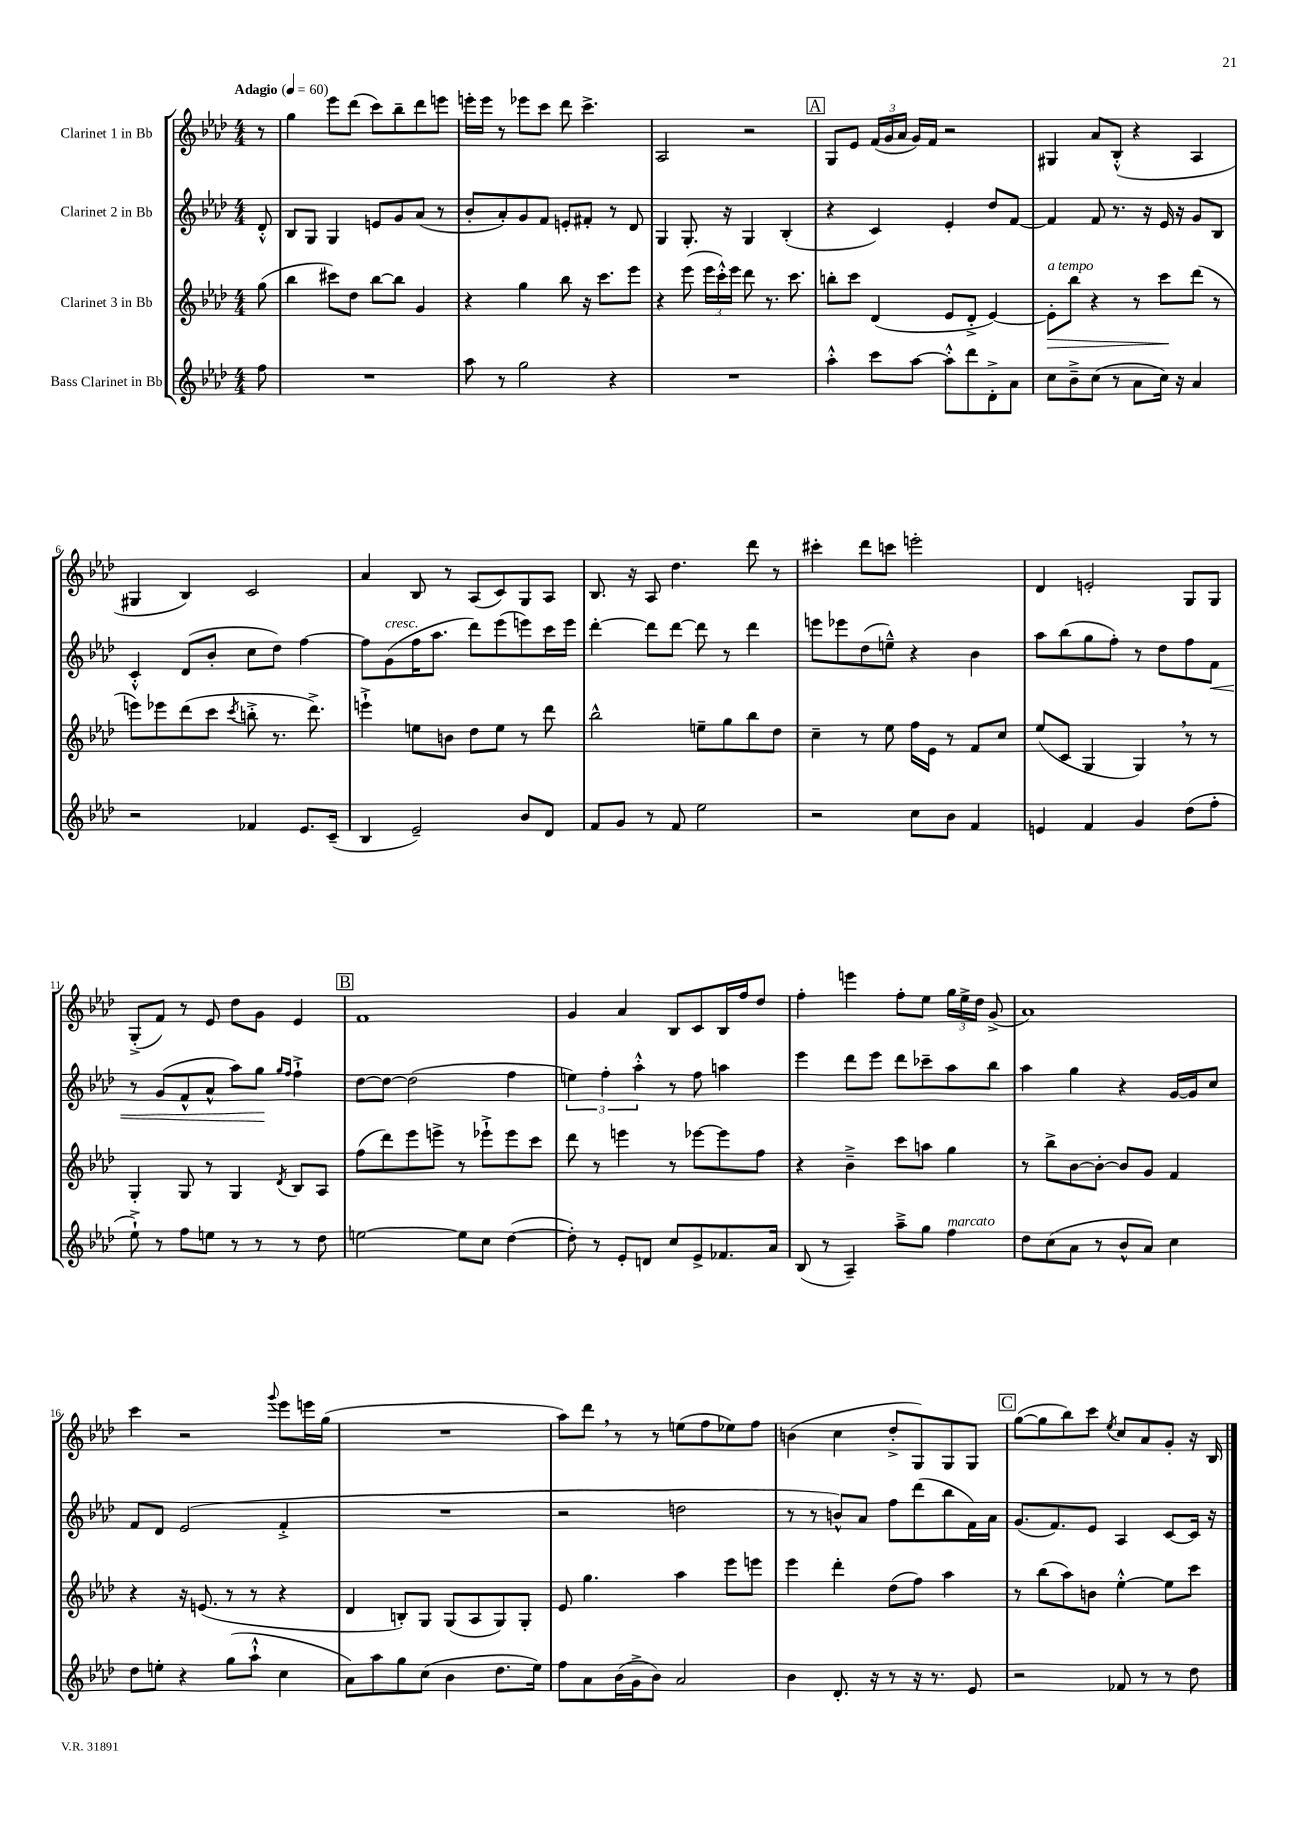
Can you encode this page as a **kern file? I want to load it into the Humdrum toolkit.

**kern	**kern	**kern	**kern
*staff4	*staff3	*staff2	*staff1
*clefG2	*clefG2	*clefG2	*clefG2
*k[b-e-a-d-]	*k[b-e-a-d-]	*k[b-e-a-d-]	*k[b-e-a-d-]
*M4/4	*M4/4	*M4/4	*M4/4
*MM60	*MM60	*MM60	*MM60
8ff\	(8gg\	8d-'^^/	8r
=	=	=	=
1r	4bb-\	8B-/L	4gg\
.	.	8G/J	.
.	8ccc#\L)	4G/	8eee-\L
.	8dd-\J	.	(8ddd-\J
.	[8bb-\L	8e/L	8ccc\L)
.	8bb-\]J	8g/	8bb-~\
.	4g/	(8a-/J	8ddd-\
.	.	8r	8eee\J
=	=	=	=
8aa-\	4r	8b-'/L	16eee'\LL
.	.	.	16eee\JJ
8r	.	8a-'/)	8r
2gg\	4gg\	8g/	8eee-\L
.	.	8f/J	8ccc\J
.	8bb-\	8e'/L	8ddd-\
.	16r	8f#'/J	4.ccc^\
.	8.ccc\L	.	.
4r	.	8r	.
.	8eee-\J	8d-/	.
=	=	=	=
1r	4r	4G/	2A-/
.	(8eee-\	8.G'/	.
.	24eee-\LL	.	.
.	24ccc'^^\)	.	.
.	.	16r	.
.	24eee-\JJ	.	.
.	8ddd-\	4G/	2r
.	8.r	.	.
.	.	(4B-'/	.
.	8.ccc\	.	.
=	=	=	=
4aa-'^^\	8bb'\L	4r	8G/L
.	8ccc\J	.	8e-/J
8ccc\L	(4d-/	4c/)	(24f/LL
.	.	.	24g/
.	.	.	24a-/JJ
[8aa-\J	.	.	16g/LL)
.	.	.	16f/JJ
8aa-'^^\]L	8e-/L	4e-'/	2r
8ddd-\	8d-'^/J	.	.
8d-'^\	[4e-/)	8dd-/L	.
8a-\J	.	[8f/J	.
=	=	=	=
8cc\L	8e-'\]L	4f/]	4G#/
8b-~^\	8bb-\J	.	.
(8cc\J	4r	8f/	8a-/L
8r	.	8.r	(8B-'^^/J
8a-\L	8r	.	4r
.	.	16r	.
16cc\Jk)	8ccc\L	16e-/	.
16r	.	16r	.
4a-/	(8ddd-\J	8g/L	4A-/
.	8r	8B-/J	.
=	=	=	=
2r	8eee\L)	4c'^^/	4G#/
.	8eee-\	.	.
.	(8ddd-\	(8d-/L	4B-/)
.	8ccc\J	8b-'/J	.
.	8qccc/	.	.
4f-/	8bb'^\	8cc\L	2c/
.	8.r	8dd-\J)	.
8.e-/L	.	[4ff\	.
.	8.ddd-^\)	.	.
(16c~/Jk	.	.	.
=	=	=	=
4B-/	4eee`^\	8ff\]L	4a-/
.	.	(8g\	.
2e-~/)	8ee\L	16ff\K	8B-/
.	.	8.aa-\J	.
.	8b\J	.	8r
.	8dd-\L	8ddd-\L)	(8A-/L
.	8ee\J	(8eee-\	8c/)
8b-/L	8r	8eee\)	8G/
8d-/J	8ddd-\	16ccc\L	8A-/J
.	.	16eee\JJ	.
=	=	=	=
8f/L	2bb-^^\	[4ddd-'\	8.B-/
8g/J	.	.	.
.	.	.	16r
8r	.	8ddd-\]L	8A-/
8f/	.	[8ddd-\J	4.dd-\
2ee-\	8ee~\L	8ddd-\]	.
.	8gg\	8r	.
.	8bb-\	4ddd-\	8ddd-\
.	8dd-\J	.	8r
=	=	=	=
2r	4cc~\	8eee\L	4ccc#'\
.	.	8eee-\	.
.	8r	(8dd-\	8ddd-\L
.	8ee-\	8ee~^^\J)	8ccc\J
8cc\L	16ff\LL	4r	2eee'\
.	16e-\JJ	.	.
8b-\J	8r	.	.
4f/	8f/L	4b-\	.
.	8cc/J	.	.
=	=	=	=
4e/	(8ee-/L	8aa-\L	4d-/
.	8c/J	(8bb-\	.
4f/	4G/	8gg\	2e'/
.	.	8ff'\J)	.
4g/	4G/)	8r	.
.	.	8dd-\L	.
(8dd-\L	8r	8ff\	8G/L
8ff'\J	8r	8f\J	8G/J
=	=	=	=
8ee-`^\)	4G'/	8r	(8G'^/L
8r	.	(8g/L	8f/J)
8ff\L	8G/	8f^^/	8r
8ee\J	8r	8a-^^/J	8e-/
8r	4G/	8aa-\L)	8dd-\L
8r	.	8gg\J	8g\J
.	.	16qqgg/LL	.
.	8qd-/	16qqff/JJ	.
8r	8B-/L	4ff`^\	4e-/
8dd-\	8A-/J	.	.
=	=	=	=
[2ee\	(8ff\L	[8dd-\L	1f
.	8ddd-\)	8dd-\_J	.
.	8eee-\	(2dd-\]	.
.	8eee^\J	.	.
8ee\]L	8r	.	.
8cc\J	8eee-`^\L	.	.
([4dd-\	8eee-\	4ff\	.
.	8ccc\J	.	.
=	=	=	=
8dd-'\])	8ddd-\	6ee\)	4g/
8r	8r	.	.
.	.	6ff'\	.
8e-'/L	4eee\	.	4a-/
.	.	6aa-'^^\	.
8d/J	.	.	.
8cc/L	8r	8r	8B-/L
8e-^/	[8eee-\L	8ff\	8c/
8.f-/	8eee-\]	4aa\	16B-/L
.	.	.	16ff/J
.	8ff\J	.	8dd-/J
16a-/Jk	.	.	.
=	=	=	=
(8B-/	4r	4eee-\	4ff'\
8r	.	.	.
4A-~/)	4b-~^\	8ddd-\L	4eee\
.	.	8eee-\J	.
8aa-~^\L	8ccc\L	8ddd-\L	8ff'\L
8gg\J	8aa\J	8ccc-~\	8ee-\J
4ff\	4gg\	8aa-\	24gg\LL
.	.	.	24ee-^\
.	.	.	24dd-\JJ
.	.	8bb-\J	(8g^/
=	=	=	=
8dd-\L	8r	4aa-\	1a-)
(8cc\	8bb-^\L	.	.
8a-\J	[8b-\	4gg\	.
8r	8b-'\_J	.	.
8b-^^/L	8b-/]L	4r	.
8a-/J)	8g/J	.	.
4cc\	4f/	[16g/LL	.
.	.	16g/]J	.
.	.	8cc/J	.
=	=	=	=
8dd-\L	4r	8f/L	4ccc\
8ee'\J	.	8d-/J	.
4r	16r	(2e-/	2r
.	(8.e/	.	.
(8gg\L	8r	.	.
8aa-`^^\J	8r	.	.
.	.	.	8qqggg/
4cc\	4r	4f'^/	8eee-\L
.	.	.	16eee\L
.	.	.	(16gg\JJ
=	=	=	=
8a-\L)	4d-/	1r	1r
8aa-\	.	.	.
8gg\	8B'/L)	.	.
(8cc\J	8G/J	.	.
4b-\	(8G/L	.	.
.	8A-/	.	.
8.dd-\L	8G/)	.	.
.	8G'/J	.	.
16ee-\Jk)	.	.	.
=	=	=	=
8ff\L	8e-/	2r	8aa-\L)
8a-\	4.gg\	.	8ddd-\J
(16b-\L	.	.	8r
16g^\J	.	.	.
8b-\J)	.	.	8r
2a-/	4aa-\	2dd\	(8ee\L
.	.	.	8ff\
.	8eee-\L	.	8ee-\)
.	8eee\J	.	8ff\J
=	=	=	=
4b-\	4eee-\	8r	(4b\
.	.	8r	.
8.d-'/	4ddd-'\	8b^^/L)	4cc\
.	.	8a-/J	.
16r	.	.	.
8r	(8dd-\L	8ff\L	8dd-'^/L
16r	8ff\J)	(8ddd-\	8G/)
8.r	.	.	.
.	4aa-\	8bb-\	8G/
8e-/	.	16f\L)	8G/J
.	.	16a-\JJ	.
=	=	=	=
2r	8r	(8.g/L	([8gg\L
.	(8bb-\L	.	8gg\]
.	.	8.f/)	.
.	8aa-\)	.	8bb-\)
.	8b\J	8e-/J	8ccc\J
.	.	.	8qee-/
8f-/	[4ee-'^^\	4A-/	8cc/L
8r	.	.	8a-/
8r	8ee-\]L	[8c/L	8g'/J
8dd-\	8ccc\J	16c/]Jk	16r
.	.	16r	16B-/
==	==	==	==
*-	*-	*-	*-
